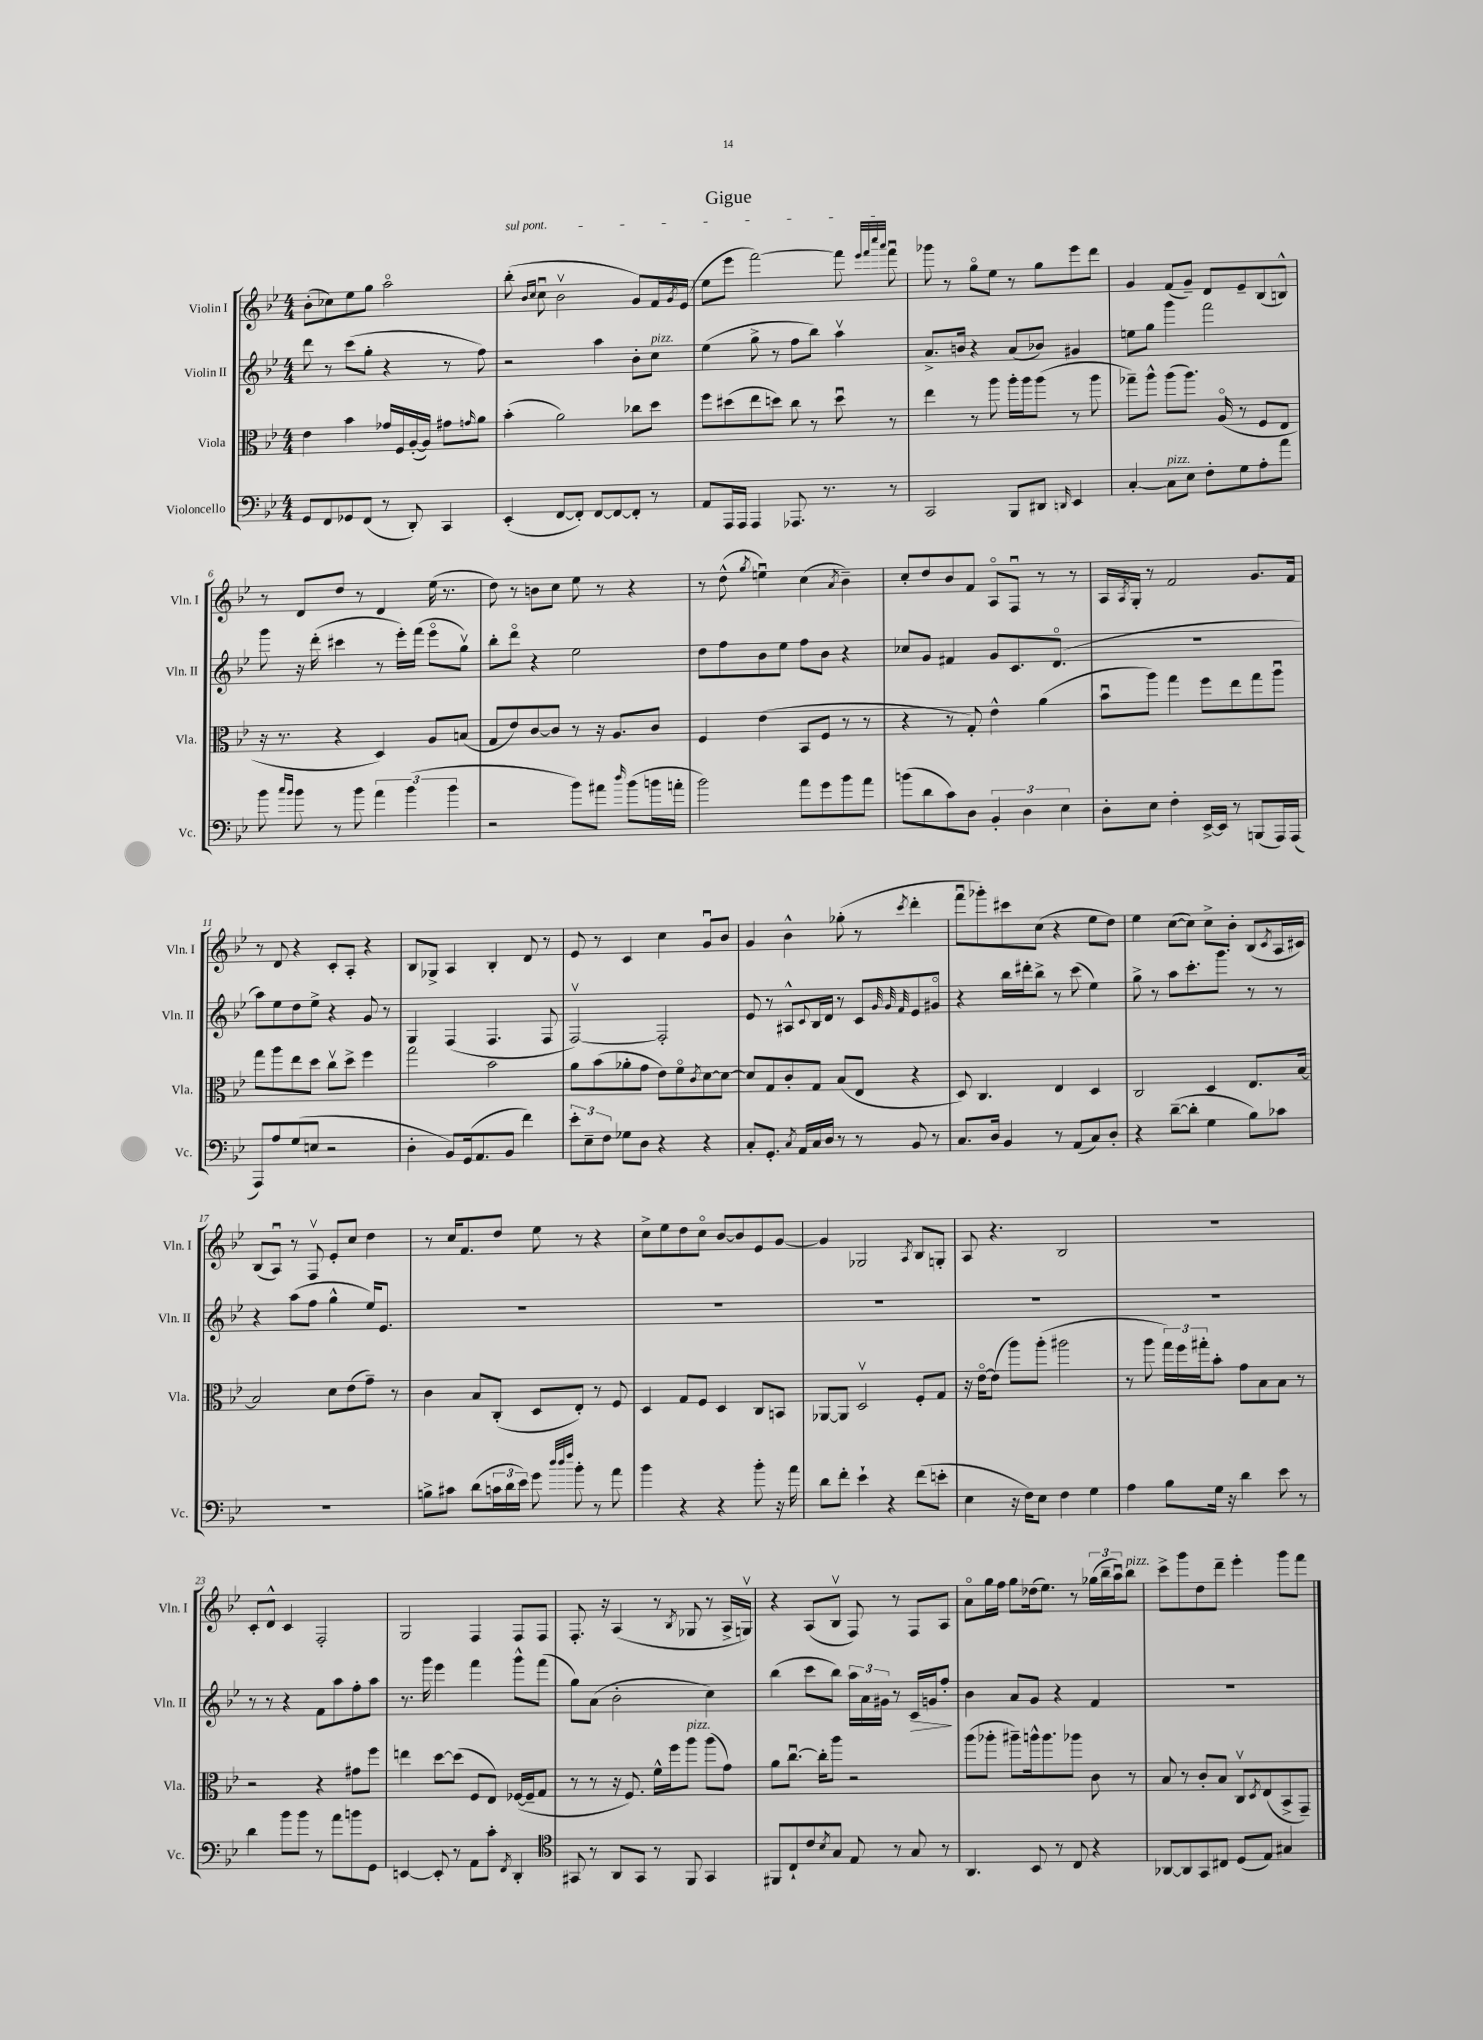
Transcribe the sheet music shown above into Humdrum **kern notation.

**kern	**kern	**kern	**kern
*staff4	*staff3	*staff2	*staff1
*clefF4	*clefC3	*clefG2	*clefG2
*k[b-e-]	*k[b-e-]	*k[b-e-]	*k[b-e-]
*M4/4	*M4/4	*M4/4	*M4/4
8GG	4e-	8ddd	(8b-'
8FF	.	8r	8cc-)
8GG-	4b-	(8ccc	8ee-
(8FF	.	8gg'	8gg
8r	16g-	4r	2aao
.	16F	.	.
8DD')	([16A'	.	.
.	16A])	.	.
4CC	8g#	8r	.
.	16qqg	.	.
.	8a	8ff)	.
=	=	=	=
(4EE-'	(4b-'	2r	(8bb-'
.	.	.	16qqb-
.	.	.	16qqcc
.	.	.	8ccu
[8FF	2a)	.	2b-v
8FF'])	.	.	.
[8FF	.	4aa	.
8FF_	.	.	.
8FF']	8cc-	8b-'	8g)
8r	8dd	8cc	16f
.	.	.	8qg
.	.	.	(16e-
=	=	=	=
8AA	8ff	(4ee-	8ee-
16AAA	(8dd#	.	8eee-
16AAA	.	.	.
4AAA	8ee-	8gg^	[2fff)
.	8dd)	8r	.
8.AAA-	8cc	8ff	.
.	8r	8bb-)	.
8.r	.	.	.
.	8ddu	4aav	8fff]
.	.	.	32qqeee-
.	.	.	32qqfff
.	.	.	32qqcccc
.	.	.	32qqaaa
8r	8r	.	8fffu
=	=	=	=
2CC	4ee-	8.a^	8ggg-
.	.	.	8r
.	.	16b	.
.	8r	4r	8ggo
.	8aa	.	8ee-
8BBB-	16aa'	(8a	8r
.	16aa	.	.
8DD#	(8aa	8b-)	8gg
16qqDD	.	.	.
4EE-	8r	4g#	8eee-
.	8aa	.	8ddd
=	=	=	=
[4C'	8gg-~)	8ee	4g
.	8aa^^	8gg	.
8C]	(8aa	4ggg	(8f
8E-	8.aa)	.	8g~)
8F'	.	2fff	8d
.	(16Ao	.	.
8G	8r	.	8e-~
8A'	8F	.	(8B-
8a	8E-	.	8B^^)
=	=	=	=
8b-	16r	8ggg	8r
.	8.r	.	.
16qqcc	.	.	.
16qqb-	.	.	.
8b-	.	16r	8d
.	.	(16ddd'	.
8r	4r	4ccc#	8dd
8b-	.	.	8r
6a	4D)	8r	4d
.	.	16eee-')	.
(6b-	.	.	.
.	.	(16fff	.
.	8A	8eee-o	(16ee-
.	.	.	8.r
6b-	.	.	.
.	(8B	8ggv)	.
=	=	=	=
2r	8G	8bb-'	8dd)
.	8e-)	8dddo	8r
.	[8c	4r	8b
.	8c]	.	8cc
8b-)	8r	2ee-	8ee-
8a#	16r	.	8r
.	8.A	.	.
16qqdd	.	.	.
(8b-	.	.	4r
16b	8c	.	.
16a'	.	.	.
=	=	=	=
2b-)	4F	8dd	8r
.	.	8ff	(8dd^^
.	.	.	8qgg
.	(4e-	8b-	4eeu)
.	.	8ee-	.
8a	8BB-	8ff	(4cc
8g	8F	8b-	.
.	.	.	8qa
8b-	8r	4r	4b-~)
8a	8r	.	.
=	=	=	=
(8b	4r	8cc-	8cc'
8d	.	8g	8dd
8c)	8r	4f#	8b-
8D	8G')	.	8f
6BB-'	4e-^^	8g	8Ao
.	.	8.c	8Fu
6D	.	.	.
.	(4a	.	8r
.	.	(8.do	.
6E-	.	.	.
.	.	.	8r
=	=	=	=
8D'	8b-u	1r	16A
.	.	.	8qA
.	.	.	16G'
8E-	8aa)	.	8r
4F'	4gg	.	2f
[16EE-^	8ff	.	.
16EE-]	.	.	.
8r	8ee-	.	.
(8BBB	8gg	.	8.g
16AAA)	8aau	.	.
(16AAA	.	.	16f
=	=	=	=
8AAA)	8gg	8aa)	8r
8A	8aa	8ee-	8d
(8G	8ee-	8dd	4r
8E	8dd	8ee-^	.
2r	8ccv	4r	8c'
.	8dd^	.	8A'
.	4ff	8g	4r
.	.	8r	.
=	=	=	=
4D'	2gg	4G	8B-
.	.	.	8G-^
8BB-)	.	(4F	4A
(16GG	.	.	.
8.AA	.	.	.
.	2b-	4.F	4B-'
8BB-	.	.	.
4f)	.	.	8d
.	.	8F	8r
=	=	=	=
12e-'	8a	[2Fv)	8e-
12E-~	.	.	.
.	(8b-	.	8r
12F	.	.	.
8G-	8a-'	.	4c
8D	8g	.	.
4r	8e-)	2F']	4cc
.	8fo	.	.
.	8qc	.	.
4r	[8d	.	8gu
.	8d_	.	8b-
=	=	=	=
8C'	8d]	8e-	4g
8.GG'	8G	8r	.
.	8c'	8A#^^	4b-^^
8qC	.	.	.
16AA	.	.	.
.	.	8qqc	.
16C	8G	16B-	.
16D	.	16d	.
8r	(8B-	8r	(8gg-'
8r	8E-	8c	8r
.	.	32qqg	.
.	.	32qqg	.
.	.	32qqf	8qccc
8BB-	4r	8e-	4ddd'
8r	.	8g#o	.
=	=	=	=
8.C	8D)	4r	8fffu
.	4.C	.	8ggg-')
16D	.	.	.
4BB-	.	16bb-	8ccc#
.	.	16ddd#'	.
.	.	8bb-^	(8cc
8r	4E-	8r	4r
(8AA	.	(8ccc	.
8C)	4D	4ee-)	8ee-
8D'	.	.	8dd)
=	=	=	=
4r	2C	8gg^	4ee-
.	.	8r	.
([8d~	.	8aa	([8cc
8d']	.	8.ccc'	8cc])
4G	4D	.	8cc^
.	.	8.ggg	.
.	.	.	8b-'
8B-)	8.E-	8r	(8B-
.	.	.	8qc
8c-	.	8r	16A
.	[16B-	.	16c#)
=	=	=	=
1r	2B-]	4r	(8B-
.	.	.	8Au)
.	.	(8aa	8r
.	.	8ff	8Fv
.	8d	4gg^^	8e-'
.	(8e-	.	8cc
.	8g~)	16ee-)	4dd
.	.	8.e-	.
.	8r	.	.
=	=	=	=
8B^	4c	1r	8r
8c#	.	.	16cc
.	.	.	8.f
(8d	8B-	.	.
24c	(8C'	.	8dd
24d	.	.	.
24e-)	.	.	.
8g	8D	.	8ee-
32qqdd	.	.	.
32qqdd	.	.	.
32qqff	.	.	.
8b-'	8E-')	.	8r
8r	8r	.	4r
8a	8F	.	.
=	=	=	=
4b-	4D	1r	8cc^
.	.	.	8ee-
4r	8G	.	8dd
.	8F	.	8cco
4r	4D	.	[8b-
.	.	.	8b-]
8b-'	8C	.	8e-
16r	8BB	.	[8g
16a	.	.	.
=	=	=	=
8d	[8AA-	1r	4g]
8f'	8AA-]	.	.
4e-`	2Dv	.	2G-
4r	.	.	.
.	.	.	8qA
(8f	8F'	.	8B-
8e'	8G	.	8G'
=	=	=	=
4E-	16r	1r	8A
.	[16e-o	.	.
.	(8e-]	.	4.r
16r	8aa)	.	.
16F)	.	.	.
8E-	(8aa'	.	.
4F	2aa#	.	2B-
4G	.	.	.
=	=	=	=
4A	8r	1r	1r
.	8aa	.	.
8B-	24gg)	.	.
.	24ff	.	.
.	24gg#'	.	.
16G	8b-'	.	.
16r	.	.	.
4d	8g	.	.
.	8B-	.	.
8e-	8B-	.	.
8r	8r	.	.
=	=	=	=
4d	2r	8r	8c'
.	.	8r	8d^^
8b-	.	4r	4c
8b-	.	.	.
8r	4r	8f	2F'
8a	.	8aa	.
8b	8g#	8ff'	.
8GG	8ff	8aa	.
=	=	=	=
[4EE	4ee	8.r	2G
.	.	16ggg	.
8EE']	[8dd	4eee-	.
8r	(8dd]	.	.
8AA	8F	4fff	4F
8c'	8E-)	.	.
8qFF	.	.	.
4DD'	([16F-	8ggg^^	8F
.	16F-~]	.	.
.	8G	(8fff	8F
=	=	=	=
*clefC4	*	*	*
8GG#	8r	8gg)	8.F'
8r	8r	(8a	.
.	.	.	16r
8AA	16r	2b-'	(4A
.	8.F)	.	.
8GG#	.	.	.
8r	16f^^	.	8r
.	16ff	.	.
.	.	.	8qB-
8FF	8aa	.	8G-
4GG#	(8aa	4cc)	8r
.	8g)	.	16A^
.	.	.	16Gv)
=	=	=	=
8FF#	8a	(4bb-	4r
8C`	[8.ccu	.	.
8c	.	8ccc	(8A
.	16cc']	.	.
8qB-	.	.	.
8G	8aa	8bb-)	8B-v
8E-	2r	24aa	8F)
.	.	24a	.
.	.	24g#	.
8r	.	8r	8r
8G	.	16c	8F
.	.	16g	.
8r	.	8ff'	8A
=	=	=	=
4.AA	(8aa	4b-	8ao
.	8aa-'	.	16gg
.	.	.	16ff
.	8aa#~)	8a	8gg
8BB-	16aa^^	8g	(16dd-
.	8.aa	.	8.ee-)
8r	.	4r	.
8C	8aa-	.	8r
4r	8c	4f	(24gg-
.	.	.	24bb-~
.	.	.	24aau)
.	8r	.	8bb-
=	=	=	=
[8AA-	8B-	1r	8ccc^
8AA-]	8r	.	8ggg
8GG	8c'	.	8dd
8C#	8B-	.	8ddd~
(8D	8Cv	.	4eee-'
.	8qD	.	.
8E-)	(8E-	.	.
4G#	8BB-^	.	8ggg
.	8GG~)	.	8fff
==	==	==	==
*-	*-	*-	*-
